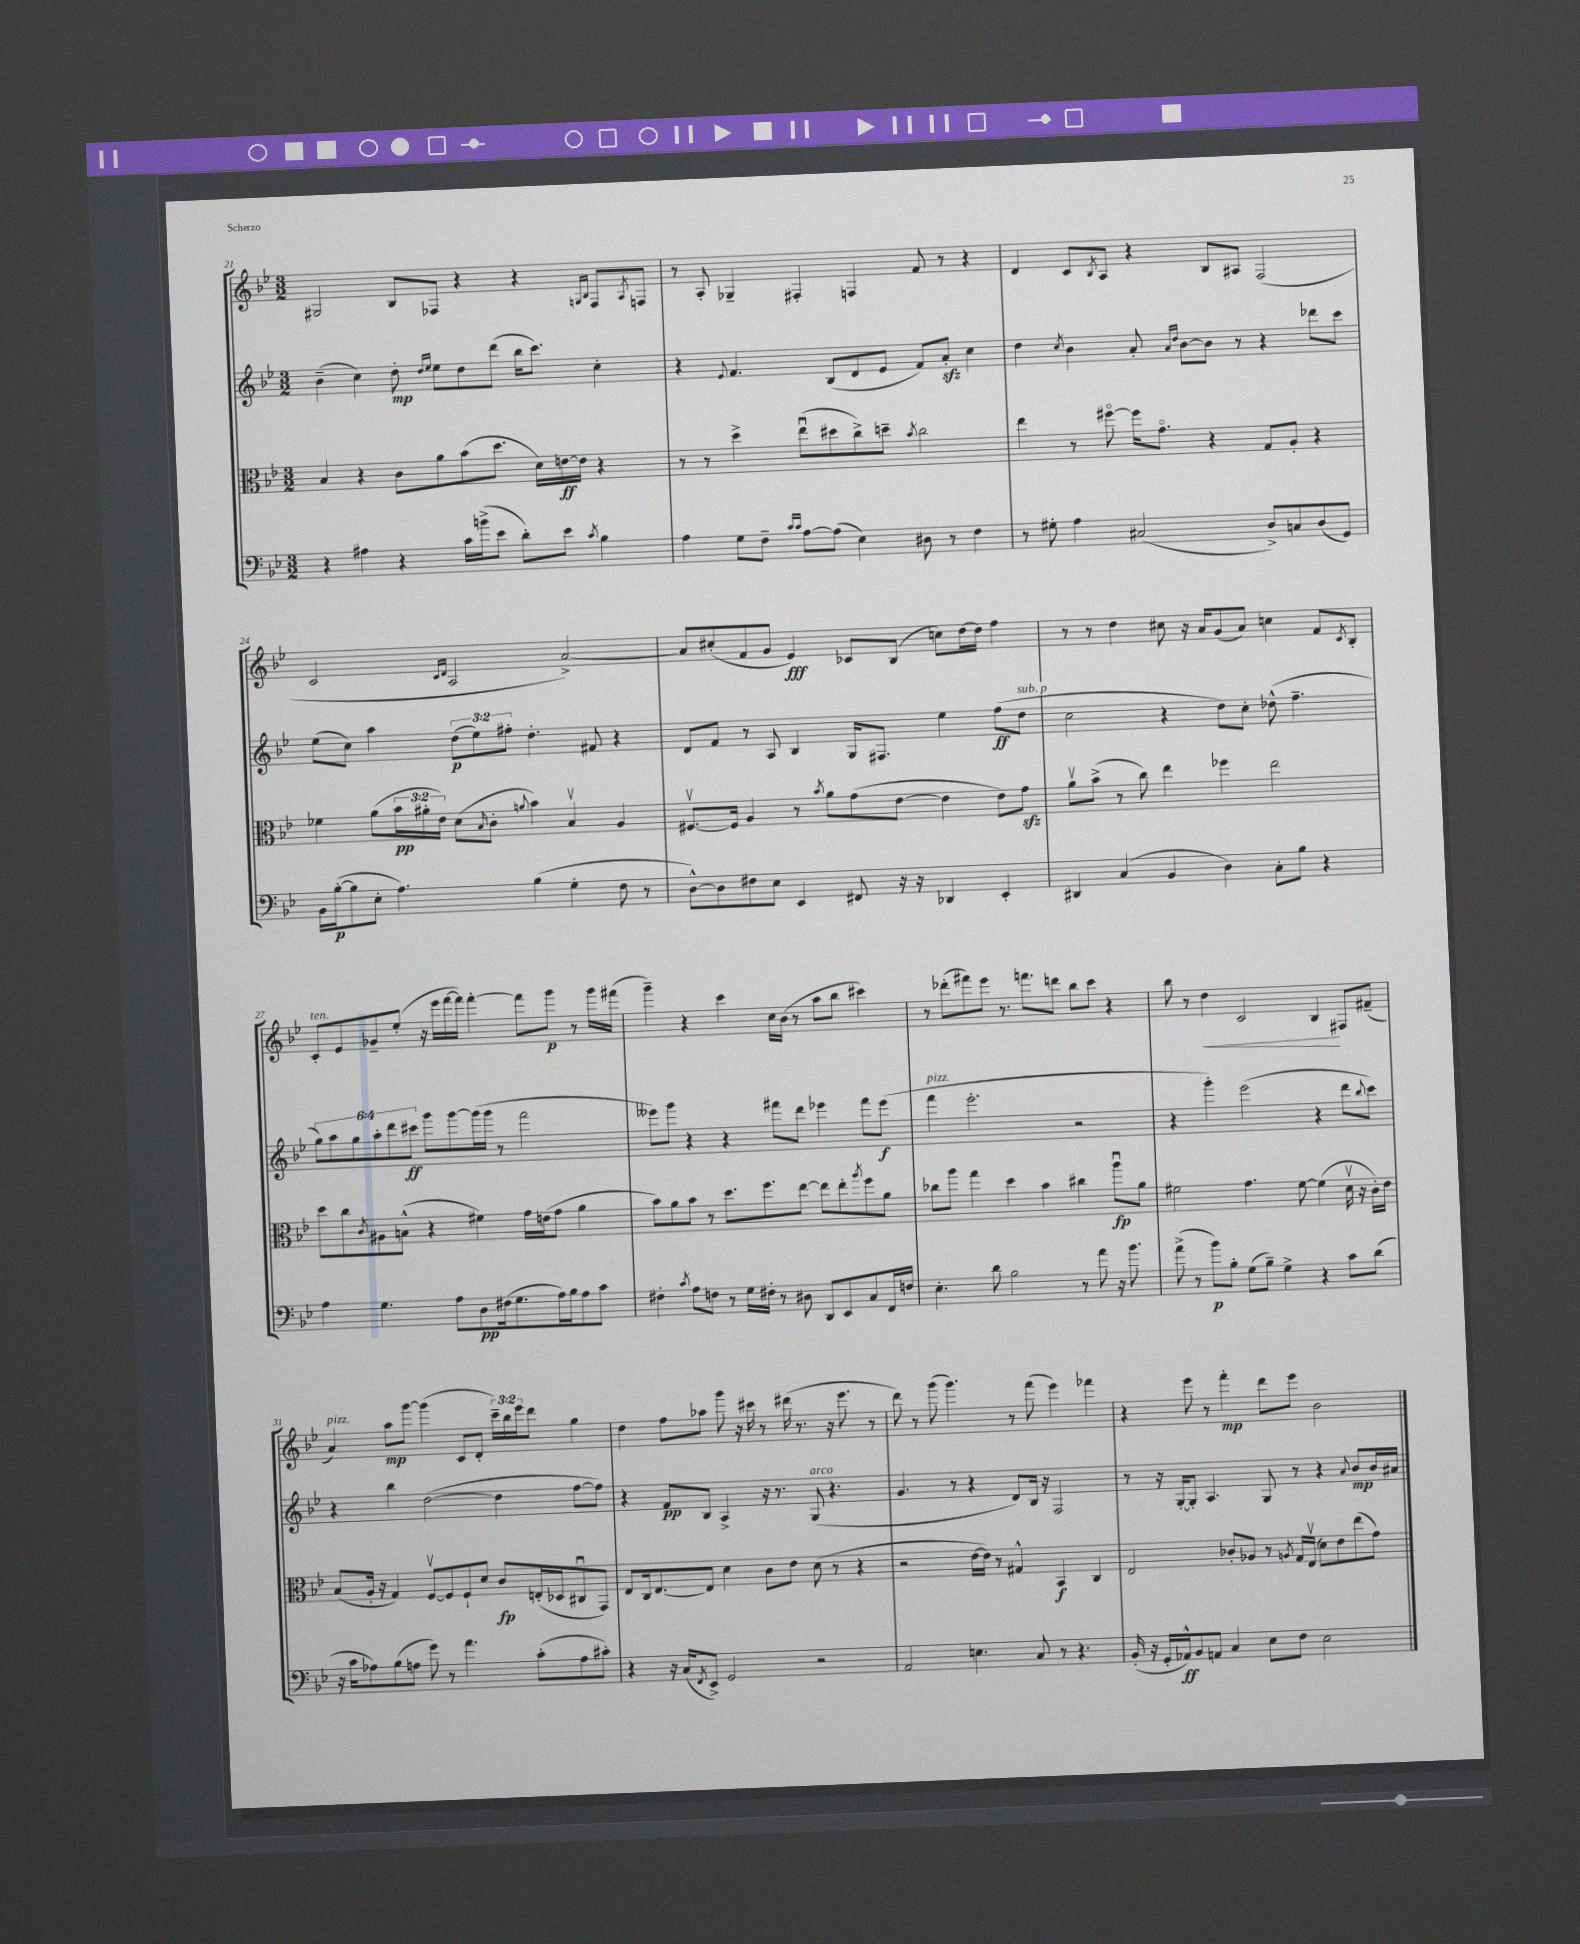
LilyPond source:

<<
\new StaffGroup <<
\new Staff = "s0" {
    \clef treble \key bes \major \numericTimeSignature \time 3/2 \override Staff.TupletNumber.text = #tuplet-number::calc-fraction-text
    gis2 bes8 fes8 r4 r4 \grace { g16 bes16 } fes8 \acciaccatura { a8 } f8 |
    r8 a8-. ges4-- fis4-. f4 f'8 r8 r4 |
    d'4 c'8 \acciaccatura { bes8 } a8 r4 bes8 ais8 f2( |
    c'2 \grace { c'16 d'16 } a2 a'2~->) |
    a'8 cis''8-.( f'8 g'8 ees'4\fff) ces'8 bes8( c''8) d''16~ d''16 f''4 |
    r8 r8 d''4 cis''8 r16 a'16 g'8( a'8) c''4 f'8 \acciaccatura { c'8 } bes8-. |
    c'8-.^\markup { \italic "ten." } ees'8 ges'8-- ees''8-.( r16 ees'''16 f'''16~ f'''16) f'''4~-. f'''8 g'''8\p r8 g'''16 fis'''16( |
    g'''4--) r4 c'''4 c''16 bes'16( r8 a''8 bes''8 cis'''4) |
    r8 des'''8-.( fis'''8) ees'''8 r8. f'''8. d'''8 bes''8 c'''8 r4 |
    bes''8 r8 d''4\< c'2 bes4\! fis8 fis'8--( |
    a'4^\markup { \italic "pizz." }) a''8\mp g'''8~ g'''4( c'8 d'8-. \tuplet 3/2 { c'''16--) bes''16 ees'''16 } d'''8 g''4 |
    d''4 f''8 aes''8 g'''8 r16 cis'''16 r8 dis'''16( r8. r16 ees'''8. r8 |
    d'''8) r8 g'''8( g'''4.) r8 f'''8( ees'''4) fes'''4 |
    r4 ees'''8 r8 f'''4-.\mp d'''8 ees'''8 bes'2 \bar "|." |
}
\new Staff = "s1" {
    \clef treble \key bes \major \numericTimeSignature \time 3/2 \override Staff.TupletNumber.text = #tuplet-number::calc-fraction-text
    bes'4--( c''4) d''8-.\mp \grace { d''16 ees''16 } ees''8 d''8 d'''8( bes''16 c'''8.) c''4-. |
    r4 \appoggiatura { ees'8 } f'4. bes8( d'8 ees'8 f'8) a'8-.\sfz c''4 |
    d''4 \acciaccatura { c''8 } bes'4 a'8-. \grace { a'16 d''16 } bes'8~ bes'8 r8 r4 des'''8 c'''8 |
    ees''8( c''8) a''4 \tuplet 3/2 { d''8\p( ees''8) fis''8-. } d''4.-. fis'8 r4 |
    d'8 f'8 r8 a8 bes4 g16 fis8. ees''4 f''8\ff( d''8^\markup { \italic "sub. p" } |
    c''2 r4 d''8) c''8-. des''8-^( f''4.-- |
    \tuplet 6/4 { g''8) a''8 g''8 a''8-. d'''8 cis'''8\ff } g'''8 g'''8~ g'''16( g'''16 r8 f'''2 |
    eeses'''8) g'''8 r4 r4 fis'''8 d'''8 ees'''4 fis'''8 ees'''8\f( |
    f'''4^\markup { \italic "pizz." } ees'''2.-. r2 |
    r4 g'''4-.) ees'''2( r4 d'''8 \appoggiatura { bes''8 } c'''8) |
    r4 bes''4 d''2~( d''4 f''8~ f''8) |
    r4 f'8\pp bes8 a4-> r16 r8. g8^\markup { \italic "arco" }( r4. |
    g'4. r8 r4 d'8) bes16 r16 f2 |
    r8 r16 g16~-. g8-. a4. g8 r8 r4 \appoggiatura { a'8 } bes'8\mp bes'16 ais'16 \bar "|." |
}
\new Staff = "s2" {
    \clef alto \key bes \major \numericTimeSignature \time 3/2 \override Staff.TupletNumber.text = #tuplet-number::calc-fraction-text
    bes4 r4 c'8 a'8 bes'8( d''8. d'16) e'16~\ff e'16 r4 |
    r8 r8 d''4-> ees''8\downbow( dis''8 c''8->) d''8-- \acciaccatura { bes'8 } c''2 |
    ees''4 r8 fis''8~\flageolet fis''16 g'8.\flageolet r4 g8 a8-. r4 |
    fes'4 a'8( \tuplet 3/2 { bes'16\pp ais'16-. ees'16) } d'8( \grace { bes16 } c'8-. \appoggiatura { a'8 } bes'4) bes4\upbow a4 |
    fis8.~\upbow fis16 a4 r8 \acciaccatura { bes'8 } a'8 g'8( ees'8~ ees'4 ees'8) g'8\sfz |
    a'8\upbow bes'8->( r8 c''8) ees''4 fes''4 ees''2 |
    d''8 c''8 \acciaccatura { c'8 } ais8 b8-^( r4 fis'4) g'16 e'16( g'8 a'4 |
    bes'8) a'8 bes'8 r8 d''8. f''8. ees''8~ ees''8 ees''8-. \acciaccatura { a''8 } f''8 a'8 |
    ces''8 a''8 g''4 d''4 bes'4 cis''4 a''8\downbow\fp a'8 |
    fis'2 g'4. fis'8~ fis'4( d'16\upbow r16 c'16-.) ees'16 |
    bes8( a16-. r16 g4) f8~\upbow f8 f8-! d'8 c'8\fp e16-.( des16 cis8\downbow g,8) |
    ees8 c16 ees8.~ ees8 d'4 c'8 ees'8 d'8( r8 r4 |
    r2 ees'16~ ees'16) r8 gis4-^ bes,4\f c4 |
    ees2 ces'8-. aes8 r8 \acciaccatura { a8 } g16 ees16\upbow( d'8) ees'8 ees''8( g'8) \bar "|." |
}
\new Staff = "s3" {
    \clef bass \key bes \major \numericTimeSignature \time 3/2
    r4 ais4 r4 c'16 b'16->( ees'8 d'8-.) ees'8 \acciaccatura { c'8 } bes4 |
    a4 g8 f8-- \grace { c'16 c'16 } a8~ a8( ees4) dis8 r8 f4 |
    r8 gis8-. a4 cis2( d8->) c8 d8( g,8) |
    bes,16 bes16~-.\p( bes8 ees8-. a4.) bes4( g4-. f8 r8 |
    d8~-^) d8 fis8 ees8 ees,4 fis,8 r16 r16 des,4 ees,4-. |
    dis,4 c4( bes,4 d4) c8-. bes8 r4 |
    a4 g4. a8 d8\pp fis16( g8. a16) bes16 a8 c'8 |
    fis4-. \acciaccatura { c'8 } a8 f8 r8 g16 fis16-. r8 dis8 d,8 ees,8 c8 f,16 f16 |
    ees4.-. d'8 bes2 r8 a'8 r16 bes'8. |
    a'8->( r8 bes'8\p) bes8-. g8( bes8--) g4-> r4 c'8 d'8( |
    r16 c'16 aes8) bes8( a8 g'8) r8 a'4. c'8-.( a8 cis'8-.) |
    r4 r16 c16( \acciaccatura { f,8 } ees,8->) g,2 r2 |
    a,2 e4. c8 r8 r4. |
    bes,16-.( r16 g,16-. aes,16-^\ff) bes,8 a,8 c4 ees8 f8 ees2 \bar "|." |
}
>>
>>
\layout { \context { \Score currentBarNumber = #21 } }
